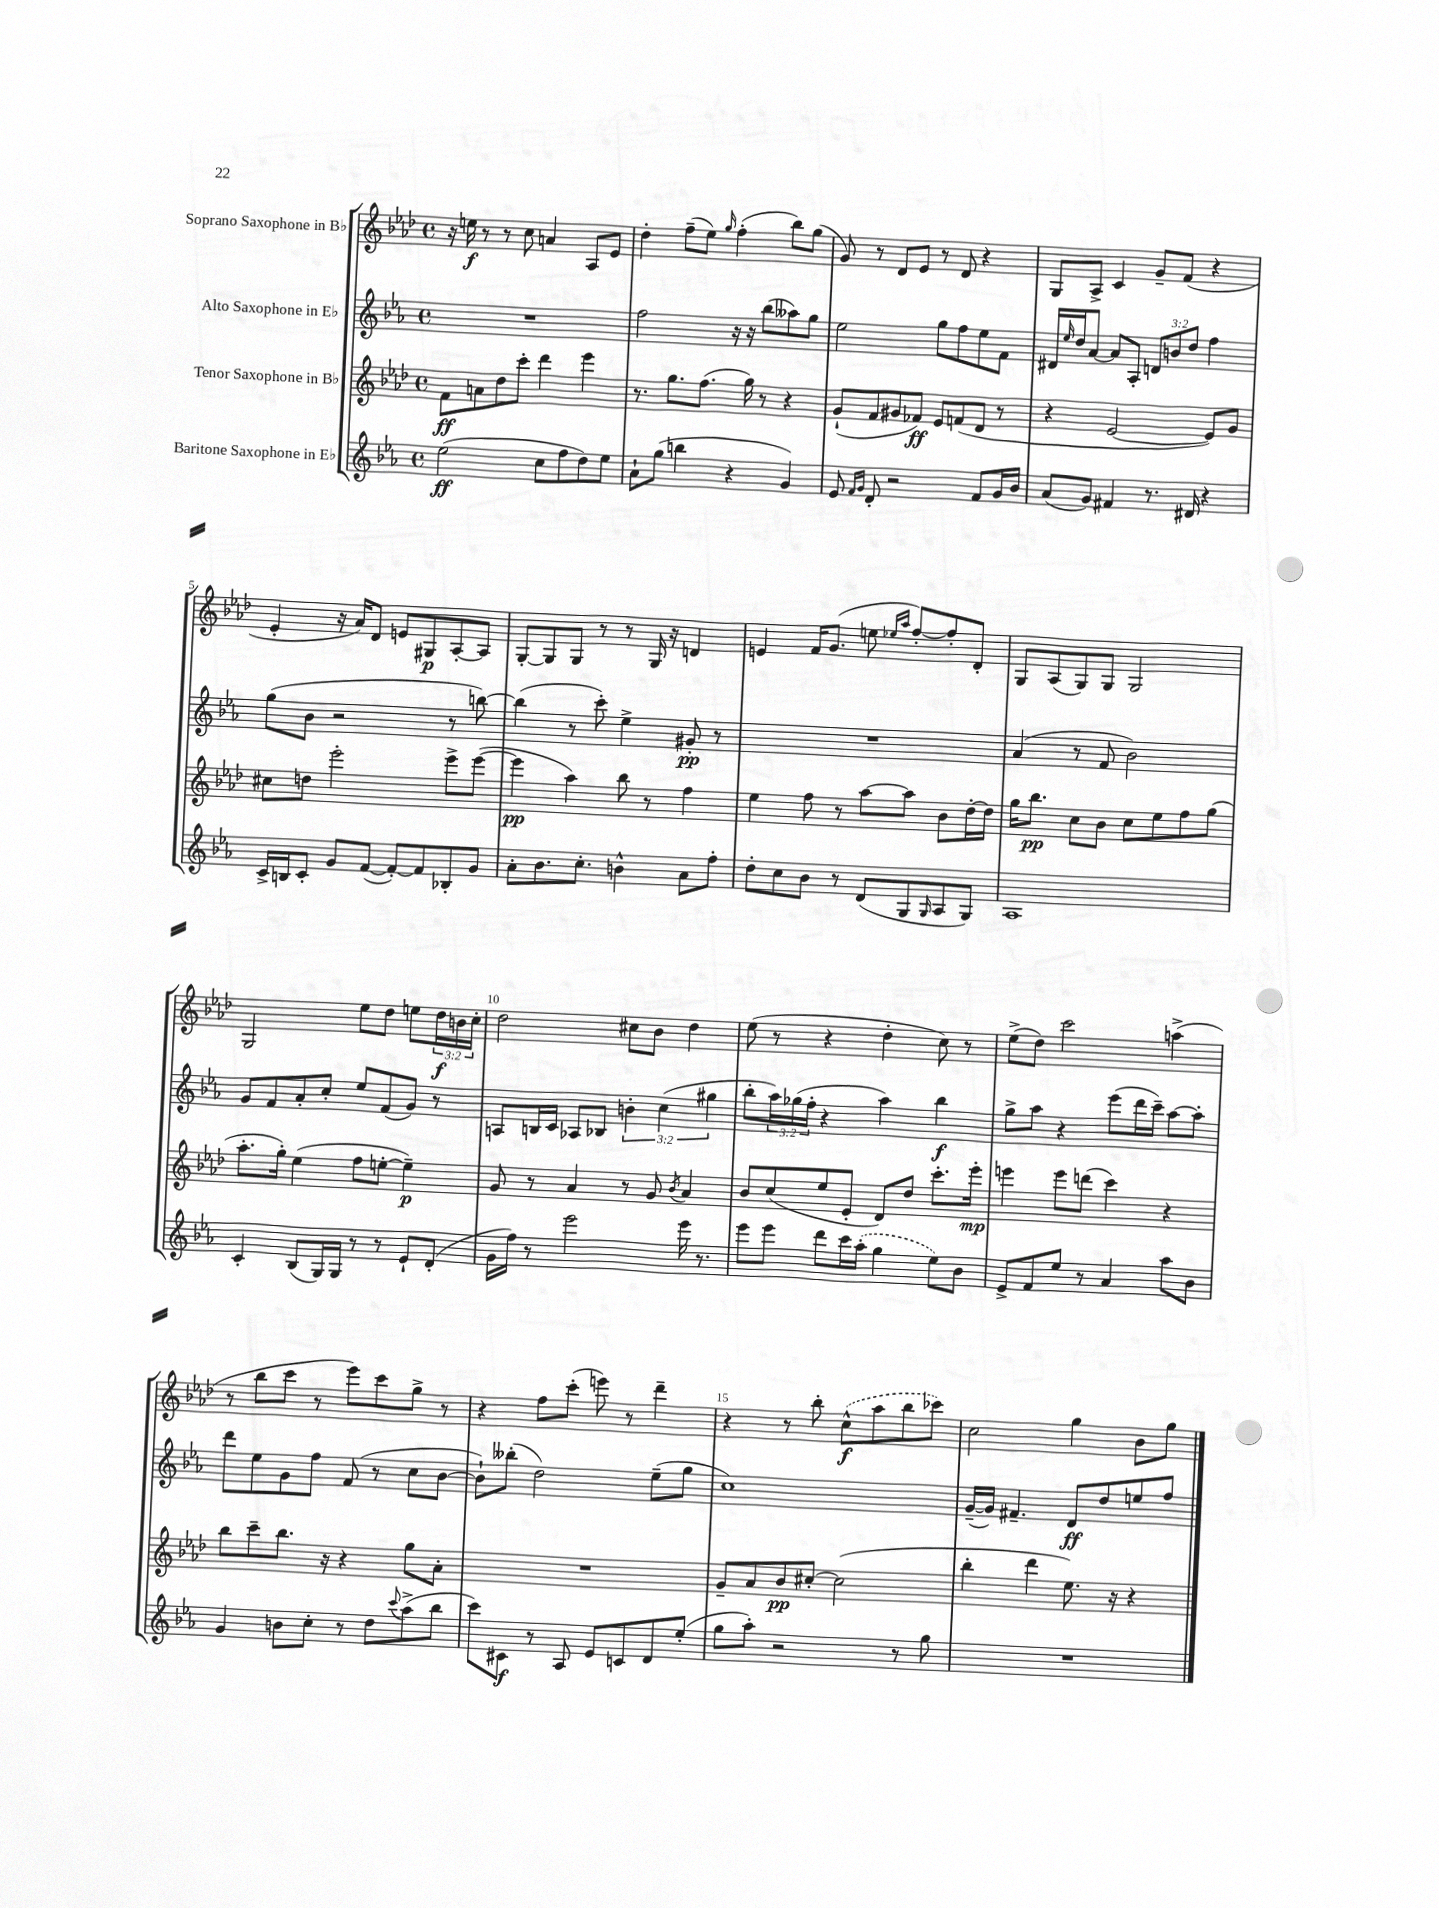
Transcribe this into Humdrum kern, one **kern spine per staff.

**kern	**kern	**kern	**kern
*staff4	*staff3	*staff2	*staff1
*clefG2	*clefG2	*clefG2	*clefG2
*k[b-e-a-]	*k[b-e-a-d-]	*k[b-e-a-]	*k[b-e-a-d-]
*M4/4	*M4/4	*M4/4	*M4/4
*met(c)	*met(c)	*met(c)	*met(c)
(2ee-	8f	1r	16r
.	.	.	16ee
.	8a	.	8r
.	8dd-	.	8r
.	8ccc'	.	8cc
8cc	4ddd-	.	4a
8ff	.	.	.
8dd)	4eee-	.	8A-
8ee-	.	.	8e-
=	=	=	=
8a-`	8.r	2ff	4dd-'
(8gg	.	.	.
.	8.gg	.	.
4bb	.	.	(8ff~
.	(8.ff	.	8ee-)
.	.	.	16qqgg
4r	.	16r	(4ff'
.	16gg)	16r	.
.	8r	(8bb-	.
4g)	4r	8aa--)	8bb-)
.	.	8gg	(8gg
=	=	=	=
8e-	(8g`	2ee-	8g)
16qqf	.	.	.
16qqg	.	.	.
8d'	8f	.	8r
2r	8g#	.	8d-
.	8f-)	.	8e-
.	8e-	8gg	8r
.	(8f	8ff	8d-
8f	8d-	8ee-	4r
16g	8r	8f	.
16b-	.	.	.
=	=	=	=
(8a-	4r	16d#	8G
.	.	16qqee-	.
.	.	16dd	.
8g)	.	[8a-	8A-^
4f#	[2e-	8a-]	4c
.	.	8A-'	.
8.r	.	12d	8g~
.	.	12b	.
.	.	.	(8f
.	.	12dd	.
16d#	.	.	.
4r	8e-])	4ff	4r
.	8g	.	.
=	=	=	=
16c^	8cc#	(8gg	4e-'
16B	.	.	.
8c'	8dd	8b-	.
8g	2eee-'	2r	16r
.	.	.	16a-)
([8f	.	.	8d-
8f'_)	.	.	8e
8f]	.	.	8G#
8B-'	8eee-^	8r	[8A-'
8g	([8eee-	[8bb)	8A-]
=	=	=	=
8a-'	4eee-]	(4bb]	[8G'
8.b-	.	.	8G]
.	4aa-)	8r	8G
8.cc'	.	.	.
.	.	8ccc')	8r
4b^^	8bb-	4ee-^	8r
.	8r	.	16G
.	.	.	16r
8a-	4ff	8g#'	4d
8ff'	.	8r	.
=	=	=	=
8dd'	4ee-	1r	4e
8cc	.	.	.
8b-	8ff	.	16f
.	.	.	(8.g
8r	8r	.	.
(8d	[8aa-	.	8ee
.	.	.	16qqee-
.	.	.	16qqaa-
8G	8aa-]	.	[8ff')
16qqG	.	.	.
8A-	8b-	.	8ff']
8G)	[16dd-'	.	8d-'
.	16dd-]	.	.
=	=	=	=
1A-	16gg	(4a-	8G
.	8.bb-	.	.
.	.	.	(8A-
.	8cc	8r	8G)
.	8b-	8f	8G
.	8cc	2b-)	2G
.	8ee-	.	.
.	8ff	.	.
.	(8gg	.	.
=	=	=	=
4c'	8.aa-'	8g	2G
.	.	8f	.
.	16gg')	.	.
(8B-	(4ee-	8a-'	.
16G)	.	8cc'	.
16G	.	.	.
8r	8ff	8ee-	8ee-
8r	[8ee'	(8f	8dd-
8e-`	4ee~])	8g)	8ee
(8d'	.	8r	24dd-
.	.	.	24b
.	.	.	24cc'
=	=	=	=
16g	8g	8A	2dd-
16ff)	.	.	.
8r	8r	16B	.
.	.	16c	.
2eee-	4a-	8A-	.
.	.	8B-	.
.	8r	6b'	8cc#
.	8g	.	8b-
.	.	(6cc	.
.	8qb-	.	.
16eee-	4a-	.	4dd-
8.r	.	.	.
.	.	6gg#	.
=	=	=	=
8eee-	8b-	8bb-'	(8ee-
8eee-	(8cc	24aa-)	8r
.	.	(24gg-	.
.	.	24ff'	.
8ddd	8ee-	4r	4r
16ccc	8e-'	.	.
(16aa-'	.	.	.
4gg	8d-)	4aa-)	4dd-'
.	8dd-	.	.
8ee-)	8.ccc'	4bb-	8cc)
8b-	.	.	8r
.	16eee-'	.	.
=	=	=	=
8e-^	4eee	8gg^	(8ee-^
8f	.	8aa-	8dd-)
8ee-	8eee	4r	2ccc
8r	(8ddd	.	.
4a-	4ccc)	(8eee-	.
.	.	16ddd	.
.	.	16ccc~)	.
8aa-	4r	[8aa-	(4aa^
8b-	.	8aa-']	.
=	=	=	=
4g	8bb-	8ddd	8r
.	8ccc~	8ee-	8bb-
8b	8.bb-	8g	8ccc
8cc'	.	8ff	8r
.	16r	.	.
8r	4r	(8f	8eee-)
8dd	.	8r	8ccc
8qqccc	.	.	.
(8aa-^	8gg	8cc	8gg^
8bb-	8a-'	[8b-	8r
=	=	=	=
8ccc)	1r	8b-`])	4r
8c#	.	(8bb--'	.
8r	.	2dd)	8ff
8A-	.	.	(8ccc'
8e-	.	.	8eee)
8c	.	.	8r
8d	.	(8ee-~	4ddd-~
(8ee-'	.	8gg	.
=	=	=	=
8gg	8g~	1cc)	4r
8aa-')	8a-	.	.
2r	8b-	.	8r
.	[8cc#'	.	8bb-'
.	(2cc#]	.	(8cc^^
.	.	.	8aa-
8r	.	.	8bb-
8gg	.	.	8ccc-)
=	=	=	=
1r	4bb-'	([16g~	2cc
.	.	16g])	.
.	.	4.f#~	.
.	4ddd-	.	.
.	8.ee-)	8d	4gg
.	.	8dd	.
.	16r	.	.
.	4r	8ee	8b-
.	.	8ff	8gg
==	==	==	==
*-	*-	*-	*-
